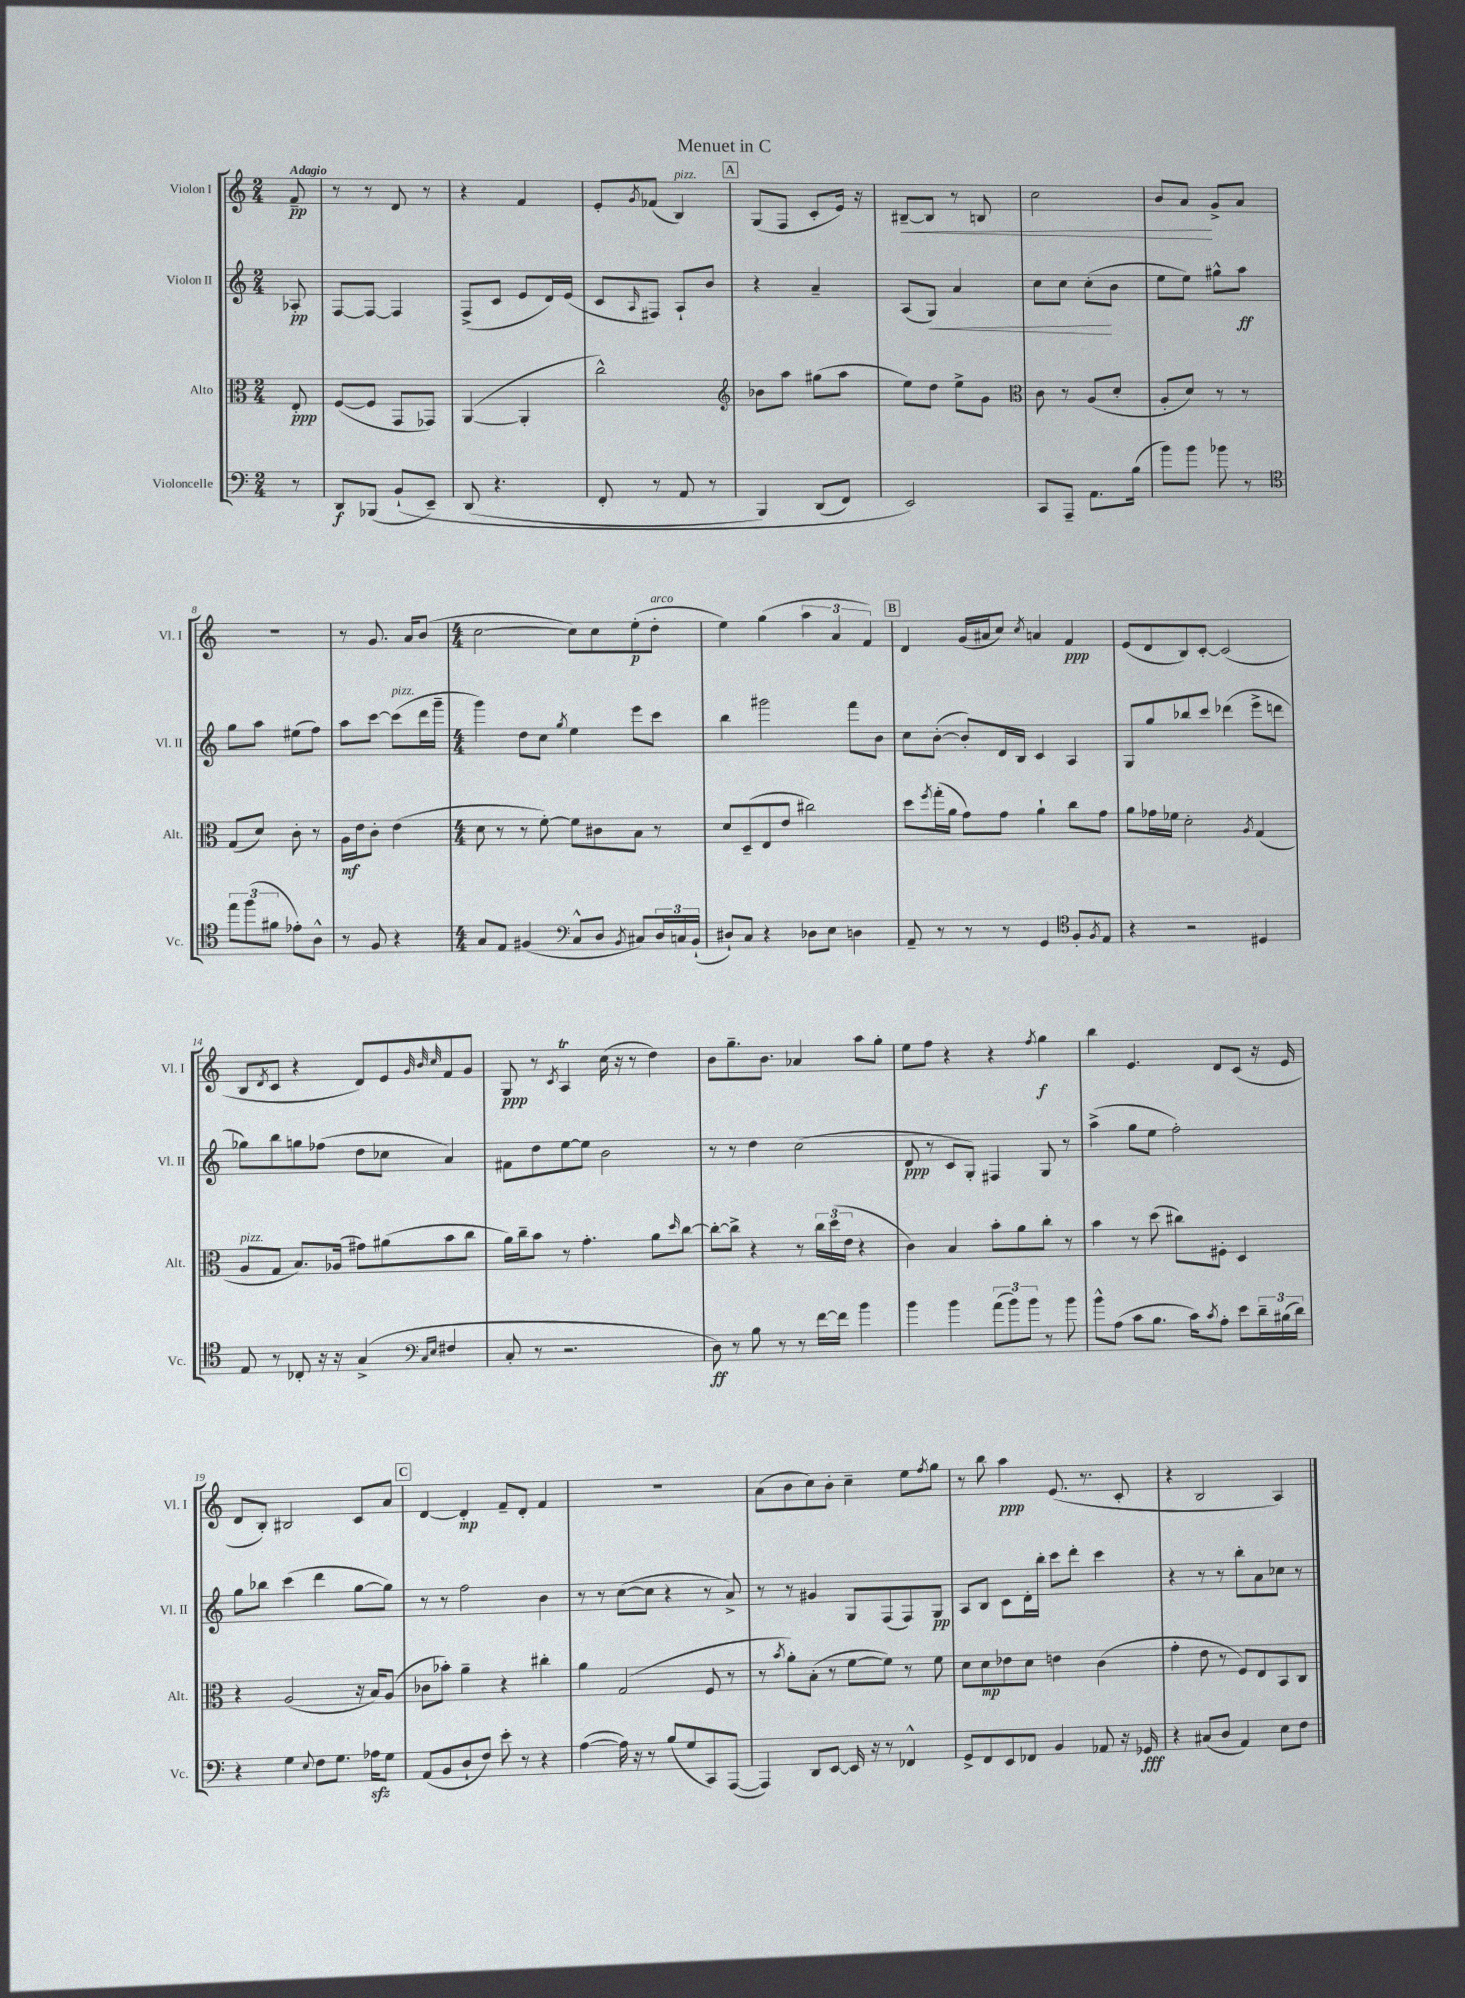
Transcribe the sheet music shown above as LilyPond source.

\header { title = "Menuet in C" }
<<
\new StaffGroup <<
\new Staff = "s0" \with { instrumentName = "Violon I" shortInstrumentName = "Vl. I" } {
    \clef treble \key c \major \numericTimeSignature \time 2/4 \partial 8 \tempo "Adagio"
    f'8--\pp |
    r8 r8 d'8 r8 |
    r4 f'4 |
    e'8-. \acciaccatura { g'8 } fes'8( b4^\markup { \italic "pizz." }) |
    \mark \markup { \box "A" } g8( f8 c'8-. e'16) r16 |
    bis8~--\< bis8 r8 b8 |
    c''2 |
    b'8 a'8\! g'8-> a'8 |
    R2 |
    r8 g'8. a'16 b'8( |
    \numericTimeSignature \time 4/4 c''2~ c''8) c''8 e''8-.\p( d''8-.^\markup { \italic "arco" } |
    e''4) g''4( \tuplet 3/2 { a''4 a'4 f'4) } |
    \mark \markup { \box "B" } d'4 g'16( ais'16 c''8) \acciaccatura { c''8 } a'4 f'4\ppp |
    e'8( d'8 b8) c'8~-. c'2( |
    b8 \acciaccatura { d'8 } c'8 r4 d'8) e'8 \grace { g'32 b'32 c''32 } f'8 g'8 |
    g8\ppp r8 \acciaccatura { c'8 } a4\trill c''16( r16 r8 d''4) |
    b'8 g''8.-- b'8. aes'4 a''8 g''8-. |
    e''8 f''8 r4 r4 \acciaccatura { f''8 } g''4\f |
    b''4 e'4. d'8 c'8( r16 e'16 |
    d'8 b8-.) bis2 c'8 a'8 |
    \mark \markup { \box "C" } d'4~ d'4-.\mp f'8-- d'8-. f'4 |
    R1 |
    a'8( b'8 c''8) b'8-. c''4-- e''8 \acciaccatura { f''8 } g''8 |
    r8 b''8 a''4\ppp e'8.( r8. c'8-. |
    r4 b2 a4) \bar "|." |
}
\new Staff = "s1" \with { instrumentName = "Violon II" shortInstrumentName = "Vl. II" } {
    \clef treble \key c \major \numericTimeSignature \time 2/4 \partial 8
    aes8-.\pp |
    f8~ f8~ f4 |
    f8->( c'8 e'8 d'16) e'16( |
    c'8 \grace { a16 } fis8) a8-! b'8 |
    \mark \markup { \box "A" } r4 a'4-- |
    a8( g8\<) a'4 |
    c''8 c''8 c''8-.\!( b'8 |
    e''8 e''8) gis''8-^ a''8\ff |
    g''8 a''8 eis''8( f''8) |
    a''8 c'''8~ c'''8^\markup { \italic "pizz." }( d'''16 g'''16-- |
    \numericTimeSignature \time 4/4 g'''4) d''8 c''8 \acciaccatura { g''8 } e''4 e'''8 c'''8 |
    b''4 gis'''2 f'''8 b'8 |
    \mark \markup { \box "B" } c''8 b'8~-.( b'8-.) d'16 b16 c'4 a4 |
    g8 g''8 bes''8 c'''8 des'''4( e'''8-> d'''8 |
    ges''8) b''8 g''8 fes''8( d''8 ces''8 a'4) |
    fis'8 d''8 e''8~ e''8 b'2 |
    r8 r8 d''4 c''2( |
    d'8\ppp r8 c'8 g8-.) fis4 g8 r8 |
    a''4->( g''8 e''8 f''2-.) |
    g''8 bes''8 c'''4( d'''4 g''8~ g''8) |
    \mark \markup { \box "C" } r8 r8 f''2 b'4 |
    r8 r8 c''8~( c''8 r4 r8 a'8->) |
    r8 r8 gis'4 g8 f8( f8) g8\pp |
    a8 b8 c'8 d'16-. b''16-. c'''8 d'''8-. c'''4 |
    r4 r8 r8 b''8-. a'8 ces''8 r8 \bar "|." |
}
\new Staff = "s2" \with { instrumentName = "Alto" shortInstrumentName = "Alt." } {
    \clef alto \key c \major \numericTimeSignature \time 2/4 \partial 8
    e8-.\ppp |
    f8~( f8 g,8 ges,8) |
    a,4~( a,4-. |
    c''2-^) |
    \mark \markup { \box "A" } \clef treble bes'8 a''8 gis''8( a''8 |
    e''8) d''8 e''8-> g'8 |
    \clef alto c'8 r8 a8( d'8-. |
    a8-. d'8) r8 r8 |
    g8( d'8) c'8-. r8 |
    a16\mf e'16 c'8-. e'4( |
    \numericTimeSignature \time 4/4 d'8 r8 r8 f'8~-.) f'8 cis'8 b8 r8 |
    d'8 d8--( e8 e'8 cis''2) |
    \mark \markup { \box "B" } d''8 \acciaccatura { f''8 } g''16-.( a'16 g'8) g'8 a'4-! c''8 g'8 |
    a'8 ges'16 fes'16 d'2-. \acciaccatura { a8 } g4( |
    a8^\markup { \italic "pizz." } g8 b8.) aes16( gis'8) ais'8( b'8 c''8 |
    a'16) c''16-- b'8 r8 g'4.-. a'8 \grace { d''16 } c''8~ |
    c''8~-. c''8-> r4 r8 \tuplet 3/2 { c''16 d''16( e'16 } r4 |
    c'4) b4 b'8-. a'8 c''8-. r8 |
    b'4 r8 d''8( cis''8) fis8-. d4 |
    r4 a2( r16 b16) a8( |
    \mark \markup { \box "C" } ces'8 bes'8-.) a'4-- r4 cis''4-. |
    a'4 g2( f8 r8 |
    r8 \acciaccatura { b'8 } a'8-.) b8-.( r8 f'8~ f'8) r8 f'8 |
    d'8 d'8\mp ees'8 d'8 e'4 c'4( |
    g'4-. e'8 r8 f8) e8 b,8 c8 \bar "|." |
}
\new Staff = "s3" \with { instrumentName = "Violoncelle" shortInstrumentName = "Vc." } {
    \clef bass \key c \major \numericTimeSignature \time 2/4 \partial 8
    r8 |
    d,8\f bes,,8( b,8-!\( e,8--) |
    d,8( r4. |
    f,8-. r8 a,8 r8 |
    \mark \markup { \box "A" } b,,4) d,8( f,8) |
    e,2\) |
    c,8 a,,8-- a,8. b16( |
    b'8) b'8 bes'8 r8 |
    \clef tenor \tuplet 3/2 { e''8 f''8( fis'8 } ees'8-.) a8-^ |
    r8 f8 r4 |
    \numericTimeSignature \time 4/4 g8 e8 fis4( \clef bass c8-^ d8 \acciaccatura { b,8 } cis8) \tuplet 3/2 { d16 c16 b,16-!( } |
    dis8-!) c8 r4 des8 e8 d4 |
    \mark \markup { \box "B" } a,8-- r8 r8 r8 g,4 \clef tenor f8-. \acciaccatura { f8 } e8 |
    r4 r2 dis4 |
    e8 r8 ces8-. r16 r16 g4->( \grace { g16 b16 } fis4 |
    \clef bass c8-. r8 r2. |
    d8\ff) r8 b8 r8 r8 f'16~ f'16 b'4 |
    b'4 b'4 \tuplet 3/2 { a'8( b'8) b'8 } r8 b'8 |
    b'8-^ a8( c'8 b8. c'16) \acciaccatura { c'8 } a8-. e'8 \tuplet 3/2 { d'16-- bis16( d'16) } |
    r4 g4 \appoggiatura { e8 } f8 g8. aes16\sfz g8 |
    \mark \markup { \box "C" } a,8( b,8 d8-! f8) e'8-. r8 r4 |
    a4~( a16) r16 r8 b8( g8 c,8) a,,8~( |
    a,,4) d,8 e,8~ e,16 r16 r8 fes,4-^ |
    g,8-> f,8 e,8 fes,8 b,4 aes,8 r16 ges,16\fff |
    r4 cis8( d8 a,4) e8 f8 \bar "|." |
}
>>
>>
